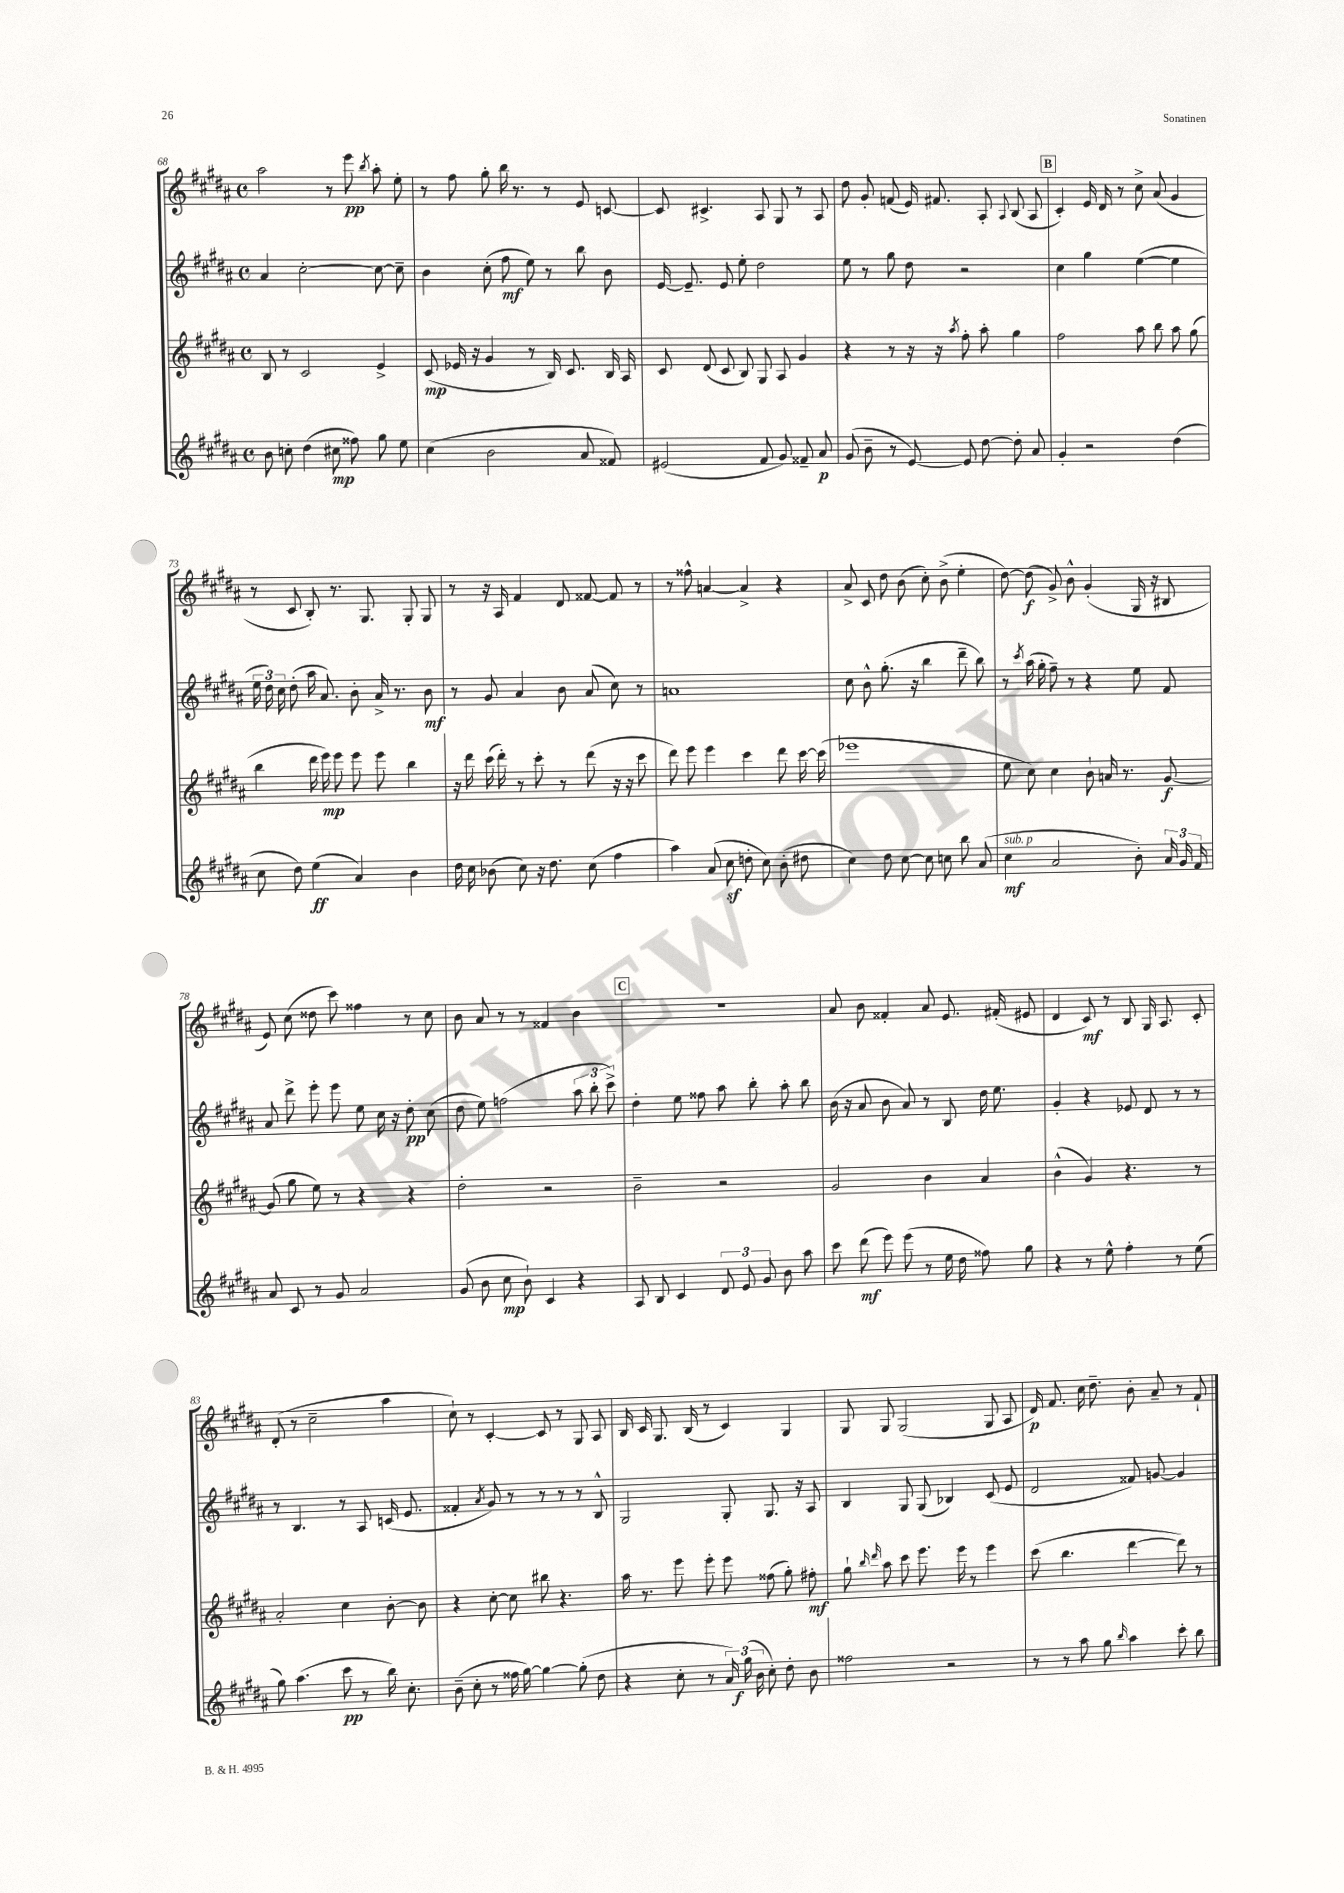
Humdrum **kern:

**kern	**kern	**kern	**kern
*staff4	*staff3	*staff2	*staff1
*clefG2	*clefG2	*clefG2	*clefG2
*k[f#c#g#d#a#]	*k[f#c#g#d#a#]	*k[f#c#g#d#a#]	*k[f#c#g#d#a#]
*M4/4	*M4/4	*M4/4	*M4/4
*met(c)	*met(c)	*met(c)	*met(c)
8b\	8B/	4a#/	2aa#\
8cc'\	8r	.	.
(4dd#\	2c#/	[2cc#'\	.
8cc#\	.	.	8r
8ff##\)	.	.	8eee\
.	.	.	8qbb/
8gg#\	4e^/	8cc#\_	8aa#'\
8ee\	.	8cc#~\]	8ee'\
=	=	=	=
(4cc#\	(8c#/	4b\	8r
.	16e-/	.	8ff#\
.	16r	.	.
2b\	4g#/	(8cc#'\	8gg#'\
.	.	8ff#\	16bb\
.	.	.	8.r
.	8r	8ee\)	.
.	16B/)	8r	8r
.	8.c#/	.	.
8a#/	.	8bb\	8e/
8f##/)	16B/	8b\	[8c/
.	16A#/	.	.
=	=	=	=
(2e#/	8c#/	[16e/	8c/]
.	.	8.e~/]	.
.	(8d#/	.	4.c#^/
.	8c#/	8e/	.
.	8B/)	8ee'\	.
8f#/	8G#/	2dd#\	8A#/
8g#/)	8A#/	.	8G#/
8f##~/	4g#/	.	8r
8a#/	.	.	8A#/
=	=	=	=
(8g#/	4r	8ee\	8dd#\
8b~\	.	8r	8g#'/
8r	8r	8gg#\	(8f/
[8e/)	16r	8dd#\	16e/)
.	16r	.	8.f#/
.	8qaa#/	.	.
8e/]	8ff#'\	2r	.
[8dd#\	8aa#'\	.	8A#'/
.	.	.	8qqA#/
8dd#'\]	4gg#\	.	(8B/
8a#/	.	.	8A#/
=	=	=	=
4g#'/	2ff#\	4cc#\	4c#'/)
2r	.	4gg#\	16e/
.	.	.	16d#/
.	.	.	8r
.	8aa#\	([4ee\	8cc#^\
.	8bb\	.	(8a#/
(4dd#\	8aa#\	4ee\]	4g#/
.	(8gg#\	.	.
=	=	=	=
8cc#\	4bb\	24ee\	8r
.	.	24dd#\)	.
.	.	24cc#\	.
8dd#\)	.	(8dd#'\	8c#/
(4ee\	16ddd#\	16aa#\	8B'/)
.	16eee\)	8.a#/)	.
.	8eee\	.	8.r
4a#/)	8eee\	8b'\	.
.	.	.	8.G#/
.	8eee\	16a#^/	.
.	.	8.r	.
4b\	4bb\	.	8G#'/
.	.	8b\	8G#/
=	=	=	=
16dd#\	16r	8r	8r
16cc#\	16ddd#\	.	.
(8b-\	(16ccc#\	8g#/	16r
.	16ddd#'\)	.	16A#/
8cc#\)	8r	4a#/	4f#/
16r	8ccc#'\	.	.
8.dd#\	.	.	.
.	8r	8b\	8d#/
(8cc#\	(8ddd#\	(8a#/	[8f##/
4ff#\	16r	8cc#\)	8f##/]
.	16r	.	.
.	8ccc#\	8r	8r
=	=	=	=
4aa#\)	8ddd#\)	1a	8r
.	8eee\	.	8ff##^^\
(8a#/	4eee\	.	[4a/
8cc#\	.	.	.
8dd'\	4ccc#\	.	4a^/]
8cc#\)	.	.	.
(8b'\	8ddd#\	.	4r
8dd#\	[16ccc#\	.	.
.	(16ccc#\]	.	.
=	=	=	=
4cc#\)	1eee-	8cc#\	8a#^/
.	.	8b^^\	8c#/
8dd#\	.	(8.gg#'\	8dd#\
[8cc#\	.	.	(8b\
.	.	16r	.
8cc#\]	.	4bb\	8cc#'\)
8cc\	.	.	(8b^\
8bb\	.	8ddd#~\	4ee'\
(8a#/	.	8bb\)	.
=	=	=	=
4cc#\	8ee\	8r	[8dd#\)
.	.	8qccc#/	.
.	8cc#\)	(16aa#\	(8dd#\]
.	.	16gg#'\	.
2a#/	4cc#\	8ff#~\)	8g#^/)
.	.	8r	8b^^\
.	8b`\	4r	(4g#'/
.	16a/	.	.
.	8.r	.	.
8b'\)	.	8ee\	16G#/
.	.	.	16r
24a#/	[8g#/	8f#/	8B#/
24g#/	.	.	.
24f#/	.	.	.
=	=	=	=
8a#/	(8g#/]	8a#/	8e/)
8c#/	8gg#\	8ddd#^\	(8cc#\
8r	8ee\)	8eee'\	8dd##\
8g#/	8r	8eee\	8ccc#\)
2a#/	4r	8ee\	4ff##\
.	.	16cc#\	.
.	.	16r	.
.	4r	8dd#'\	8r
.	.	(8cc#\	8cc#\
=	=	=	=
(8g#/	2dd#'\	8dd#\	8b\
8b\	.	8ee\)	8a#/
8cc#\	.	(2ff\	8r
8b`\)	.	.	8r
4c#/	2r	.	4f##/
4r	.	12aa#\	4b\
.	.	12bb'\	.
.	.	12ccc#^\)	.
=	=	=	=
8A#/	2b~\	4dd#'\	1r
8B/	.	.	.
4c#/	.	8ee\	.
.	.	8ff##\	.
12d#/	2r	8aa#\	.
12e/	.	.	.
.	.	8bb'\	.
12g#/	.	.	.
8b\	.	8aa#'\	.
8aa#\	.	8bb\	.
=	=	=	=
8ccc#\	2g#/	(16b\	8a#/
.	.	16r	.
(8ddd#\	.	8a#/	8b\
8eee\)	.	8b\	4f##'/
(8eee\	.	8a#/)	.
8r	4b\	8r	8a#/
16ee\	.	8B/	8.e/
16dd#\	.	.	.
8ff##\)	4a#/	16dd#\	.
.	.	8.ee\	(16f#'/
8gg#\	.	.	8e#/
=	=	=	=
4r	(4b^^\	4g#'/	4d#/
8r	4g#/)	4r	8c#/)
8ee^^\	.	.	8r
4ff#'\	4.r	8e-/	8B/
.	.	8d#/	16G#/
.	.	.	8.A#/
8r	.	8r	.
(8ee\	8r	8r	8c#'/
=	=	=	=
8gg#\)	2a#'/	8r	(8d#'/
(4.aa#\	.	4.B/	8r
.	.	.	2cc#~\
8ccc#\	4cc#\	8r	.
8r	.	8A#/	.
16bb\)	[8b'\	(16c/	4aa#\
8.cc#'\	.	8.e/	.
.	8b\]	.	.
=	=	=	=
(8b~\	4r	4f##'/	8cc#`\)
8cc#'\	.	.	8r
.	.	8qa#/	.
8r	[8cc#'\	8g#/)	[4c#'/
16ff##\	8cc#\]	8r	.
[16gg#\)	.	.	.
4gg#\_	8bb#\	8r	8c#/]
.	4.r	8r	8r
(8gg#'\]	.	8r	8G#/
8dd#\	.	8B^^/	8A#/
=	=	=	=
4r	16aa#\	2G#/	16B/
.	8.r	.	16c#/
.	.	.	8.G#/
8cc#'\	8eee\	.	.
.	.	.	(16B/
8r	8eee'\	.	8r
24a#/)	8eee\	8G#'/	4c#/)
(24gg#\	.	.	.
24b\	.	.	.
8cc#'\)	(8ff##\	8.G#/	.
8dd#'\	8gg#'\)	.	4G#/
.	.	16r	.
8b\	8ff#'\	8A#/	.
=	=	=	=
2ff##\	8gg#`\	4B/	8G#/
.	16qqbb/	.	.
.	16qqddd#/	.	.
.	8aa#\	.	8G#/
.	8ccc#\	8G#/	(2G#/
.	8.eee\	(8G#/	.
2r	.	4B-/)	.
.	16eee\	.	.
.	8r	.	.
.	4eee\	(8c#/	8G#/
.	.	8e/	8A#/
=	=	=	=
8r	(8ccc#\	2d#/	16d#/)
.	.	.	8.f#/
8r	4.bb\	.	.
8aa#\	.	.	16cc#\
.	.	.	8.dd#~\
8gg#\	.	.	.
16qqbb/	.	.	.
4aa#\	[4ddd#\	8f##/)	8b'\
.	.	[8g/	8a#~/
8ccc#'\	8ddd#\])	4g/]	8r
8bb\	8r	.	8f#`/
==	==	==	==
*-	*-	*-	*-
